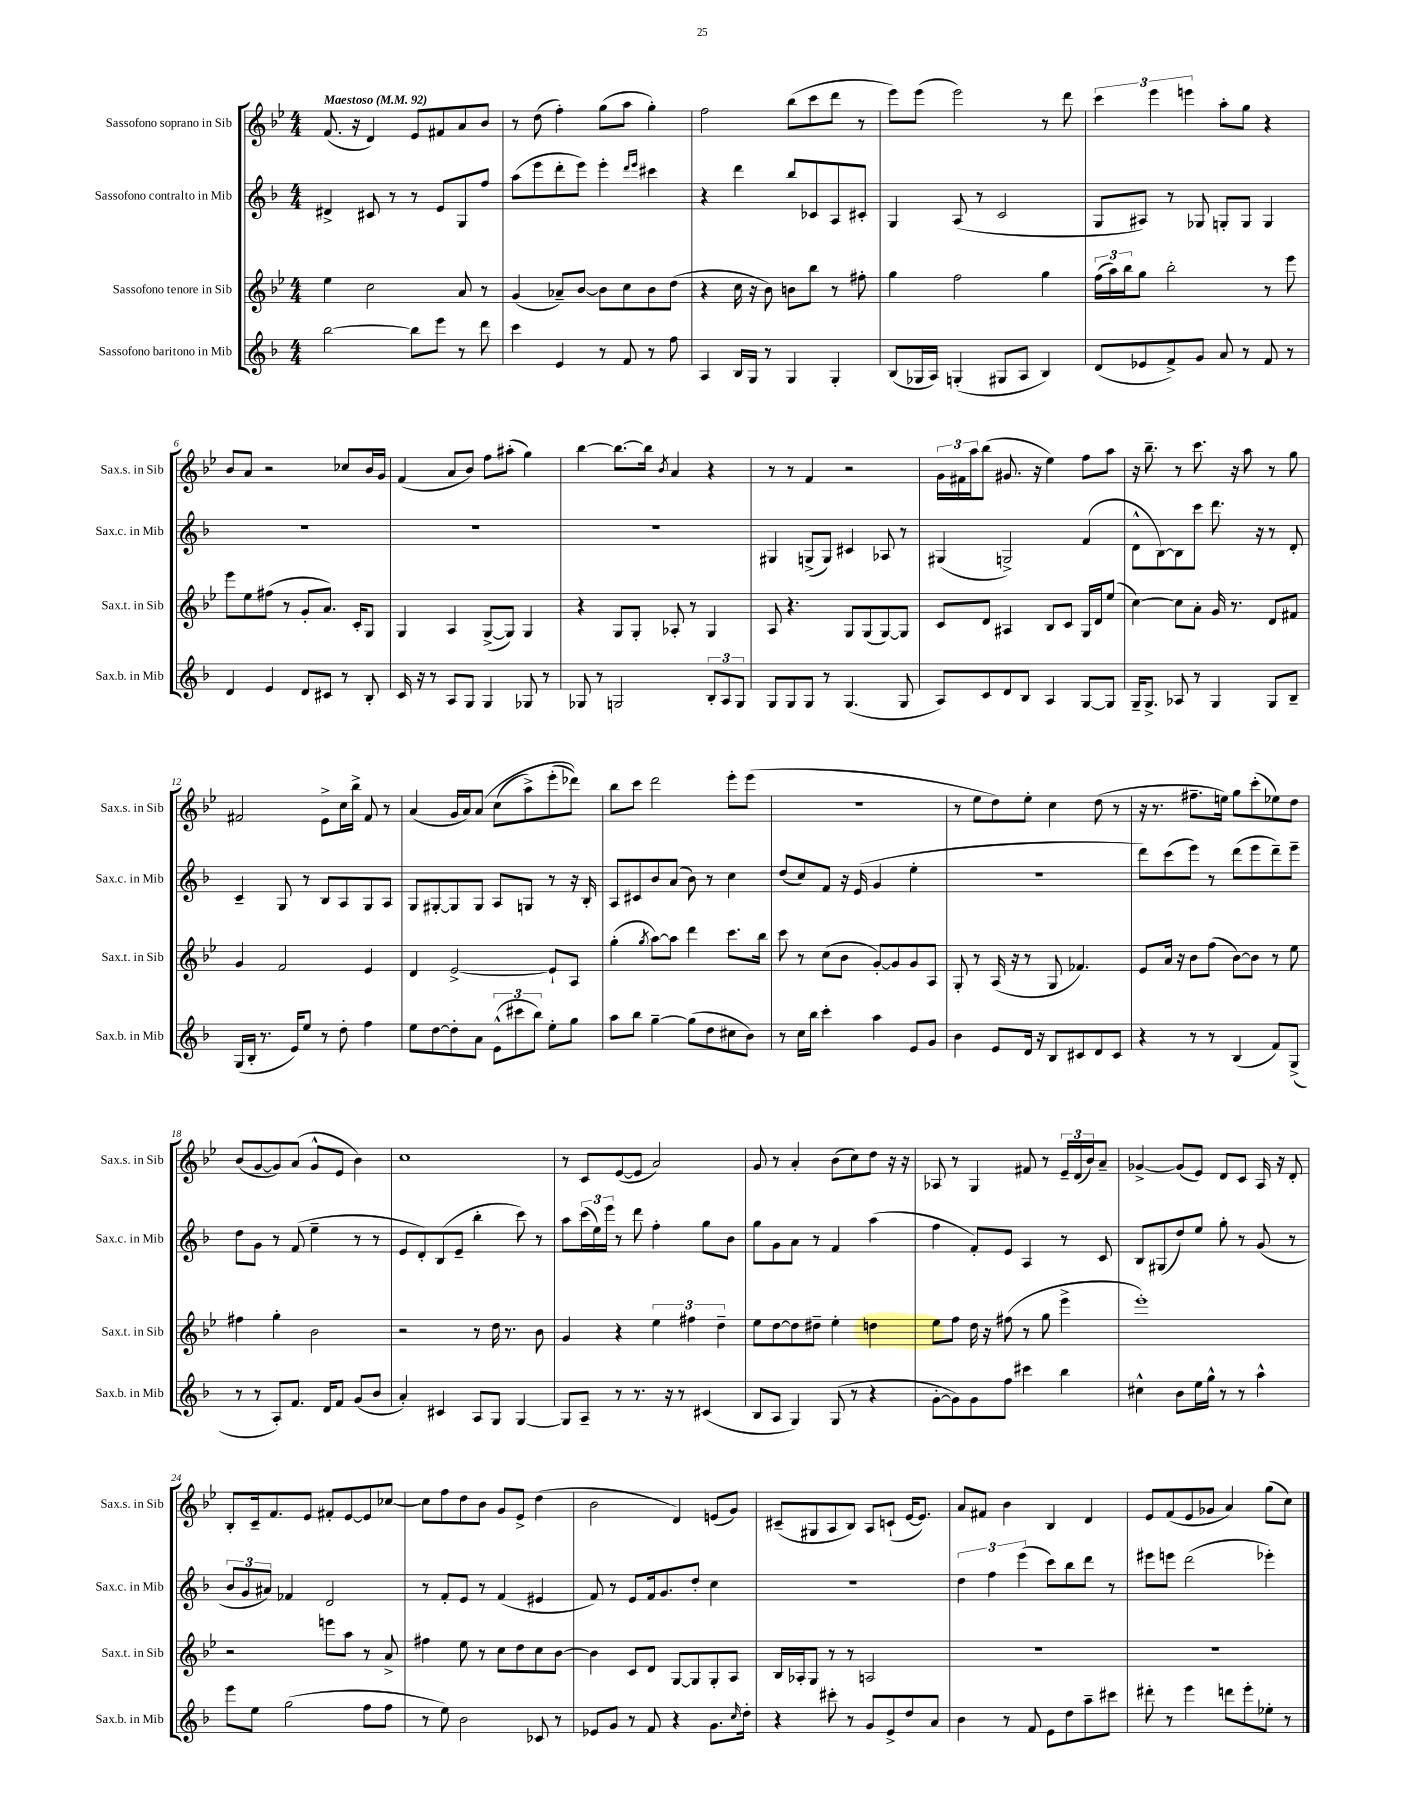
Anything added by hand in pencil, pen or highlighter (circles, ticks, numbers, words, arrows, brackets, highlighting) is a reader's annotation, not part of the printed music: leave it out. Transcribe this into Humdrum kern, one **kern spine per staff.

**kern	**kern	**kern	**kern
*staff4	*staff3	*staff2	*staff1
*clefG2	*clefG2	*clefG2	*clefG2
*k[b-]	*k[b-e-]	*k[b-]	*k[b-e-]
*M4/4	*M4/4	*M4/4	*M4/4
*MM92	*MM92	*MM92	*MM92
[2bb-\	4ee-\	4d#^/	(8.f/
.	.	.	16r
.	2cc\	8c#/	4d/)
.	.	8r	.
8bb-\]L	.	8r	8e-/L
8eee\J	.	8e/L	8f#/
8r	8a/	8G/	8a/
8ddd\	8r	8ff/J	8b-/J
=	=	=	=
4ccc\	(4g/	(8aa\L	8r
.	.	8eee\	(8dd\
4e/	8a-~/L)	8ddd'\	4ff'\)
.	[8b-/J	8eee\J)	.
8r	8b-\]L	4eee'\	(8gg\L
8f/	8cc\	.	8aa\J
.	.	16qqddd/LL	.
.	.	16qqeee/JJ	.
8r	8b-\	4ccc#\	4gg'\)
8ff\	(8dd\J	.	.
=	=	=	=
4A/	4r	4r	2ff\
16B-/LL	16cc\	4ddd\	.
16G/JJ	16r	.	.
8r	8b-\)	.	.
4G/	8b\L	8bb-/L	(8bb-\L
.	8bb-\J	8c-/	8ccc\
4G'/	8r	8A/	8ddd\J
.	8ff#'\	8c#'/J	8r
=	=	=	=
(8B-/L	4gg\	4G/	8eee-\L)
16G-/L	.	.	(8eee-\J
16A/JJ)	.	.	.
(4G'/	2ff\	(8A/	2eee-\)
.	.	8r	.
8G#/L	.	2c/	.
8A/J	.	.	.
4B-/)	4gg\	.	8r
.	.	.	8ddd\
=	=	=	=
(8d/L	(24ff\LL	8G/L	6ccc\
.	24aa\)	.	.
.	24bb-\J	.	.
8e-/	8gg\J	8A#/J)	.
.	.	.	6eee-\
8f^/)	2bb-'\	8r	.
.	.	.	6eee\
8g/J	.	8G-/	.
8a/	.	8G'/L	8aa'\L
8r	.	8G/J	8gg\J
8f/	8r	4G/	4r
8r	8eee-\	.	.
=	=	=	=
4d/	8eee-\L	1r	8b-/L
.	8ee-\	.	8a/J
4e/	(8ff#\J	.	2r
.	8r	.	.
8d/L	8g'/L	.	.
8c#/J	8.a/J)	.	.
8r	.	.	8cc-/L
.	16c'/LK	.	.
8B-'/	8G/J	.	16b-/L
.	.	.	16g/JJ
=	=	=	=
16c/	4G/	1r	(4f/
16r	.	.	.
8r	.	.	.
8A/L	4A/	.	8a/L
8G/J	.	.	8b-/J)
4G/	([8G^/L	.	8ff\L
.	8G/]J)	.	(8aa#'\J
8G-/	4G/	.	4gg\)
8r	.	.	.
=	=	=	=
8G-/	4r	1r	[4bb-\
8r	.	.	.
2G/	8G/L	.	8.bb-\_L
.	8G'/J	.	.
.	.	.	16bb-\]Jk
.	.	.	8qb-/
.	8A-'/	.	4a/
.	8r	.	.
12B-'/L	4G/	.	4r
12A/	.	.	.
12G/J	.	.	.
=	=	=	=
8G/L	8A/	4G#/	8r
8G/	4.r	.	8r
8G/J	.	(8G^/L	4f/
8r	.	8G/J)	.
(4.G/	8G/L	4c#/	2r
.	(8G/	.	.
.	[8G/)	8A-/	.
8G/	8G/]J	8r	.
=	=	=	=
8A/L)	8c/L	(4G#/	24g\LL
.	.	.	24f#\
.	.	.	24aa\J
8c/	8d/J	.	(8bb-\J
8d/	4A#/	2G^/)	8.g#/
8B-/J	.	.	.
.	.	.	16r
4A/	8B-/L	.	4ee-\)
.	8c/J	.	.
[8G/L	16G/LL	(4f/	8ff\L
.	16d/J	.	.
8G/]J	(8ee-/J	.	8aa\J
=	=	=	=
16G~/LK	[4cc\)	8d^^\L	16r
8.G^/J	.	.	8.bb-~\
.	.	[8B-\)	.
8A-/	8cc\]L	8B-\]	8r
8r	8a'\J	8ccc\J	8.ccc\
4G/	16g/	8.ddd\	.
.	8.r	.	16r
.	.	.	8aa\
.	.	16r	.
8G/L	8d/L	8r	8r
8B-~/J	8f#/J	8d'/	8gg\
=	=	=	=
(16G/LL	4g/	4c~/	2f#/
16B-'/JJ	.	.	.
8.r	.	.	.
.	2f/	8G/	.
16e/LK)	.	.	.
8ee/J	.	8r	.
8r	.	8B-/L	8e-^\L
8dd'\	.	8A/	16cc\L
.	.	.	16bb-^\JJ
4ff\	4e-/	8G/	8f#/
.	.	8A/J	8r
=	=	=	=
8ee\L	4d/	8G/L	(4a/
[8dd\	.	[8G#'/	.
8dd'\]	[2e-^/	8G#/]	16g/LL
.	.	.	16a/J)
8a\J	.	8G#/J	&(8a/J
(12e^^\L	.	8A/L	(8cc\L
12ccc#\	.	.	.
.	.	8G/J	8aa^\)
12bb-\J)	.	.	.
8ee'\L	8e-`/]L	8r	(8eee-'\
8gg\J	8A/J	16r	8ddd-\J)&)
.	.	16B-'/	.
=	=	=	=
8aa\L	(4gg'\	8A/L	8bb-\L
8bb-\J	.	8c#/	8ccc\J
.	8qgg/	.	.
[4gg~\	[8aa\L)	8b-/	2ddd\
.	8aa\]J	(8a/J	.
(8gg\]L	4ddd\	8b-\)	.
8dd\	.	8r	.
8cc#\	8.ccc\L	4cc\	8eee-'\L
8b-\J)	.	.	(8eee-\J
.	16bb-\Jk	.	.
=	=	=	=
8r	8ccc\	(8dd/L	1r
16cc\LL	8r	8cc/)	.
16bb-\JJ	.	.	.
4ccc'\	(8cc\L	8f/J	.
.	8b-\J	16r	.
.	.	(16e/	.
4aa\	[8g'/L)	4g/	.
.	8g/]	.	.
8e/L	8g/	4ee'\	.
8g/J	8A/J	.	.
=	=	=	=
4b-\	8G'/	1r	8r
.	8r	.	8ee-\L
8e/L	(16A/	.	8dd\)
.	16r	.	.
16d/Jk	8r	.	8ee-'\J
16r	.	.	.
8B-/L	8G/	.	4cc\
8c#/	4.f-/)	.	.
8d/	.	.	(8dd\
8c#/J	.	.	8r
=	=	=	=
4r	8e-/L	8ddd\L)	16r
.	.	.	8.r
.	16a/Jk	(8ccc\	.
.	16r	.	.
8r	8b-\L	8eee\J)	8.ff#~\L
8r	(8ff\J	8r	.
.	.	.	16ee\Jk)
(4B-/	[8b-\L)	(8ddd\L	8gg\L
.	8b-\]J	8eee\	(8ccc'\
8f/L)	8r	8ddd~\)	8ee-\)
(8G^/J	8ee-\	8eee~\J	8dd\J
=	=	=	=
8r	4ff#\	8dd\L	(8b-/L
8r	.	8g\J	[8g/
8A'/L)	4gg'\	8r	8g/])
8.f/J	.	(8f/	(8a/J
.	2b-\	4ee~\	8g^^/L
16d/LK	.	.	.
8f/J	.	.	8e-/J
(8g/L	.	8r	4b-\)
8b-/J	.	8r	.
=	=	=	=
4a'/)	2r	8e/L	1cc
.	.	8d'/)	.
4c#/	.	(8B-/	.
.	.	8e~/J	.
8A/L	8r	4bb-'\	.
8G/J	16dd\	.	.
.	8.r	.	.
[4G/	.	8ccc\)	.
.	8b-\	8r	.
=	=	=	=
8G/]L	4g/	8aa\L	8r
8A~/J	.	(24ccc\L	8c/L
.	.	24ee\)	.
.	.	24eee\JJ	.
8r	4r	8r	([8e-/
8.r	.	8ddd\	8e-/]J
.	6ee-\	4ff'\	2a/)
16r	.	.	.
8r	.	.	.
.	6ff#\	.	.
(4c#/	.	8gg\L	.
.	6dd~\	.	.
.	.	8b-\J	.
=	=	=	=
8B-/L	8ee-\L	8gg\L	8g/
8A/J	[8dd\	8g\	8r
4G/)	8dd\]	8a\J	4a'/
.	8dd#~\J	8r	.
(8G/	4ee-'\	4f/	(8b-\L
8r	.	.	8cc\)
4r	4dd\	(4aa\	8dd\J
.	.	.	16r
.	.	.	16r
=	=	=	=
[8g'\L	8ee-\L	4ff\	8A-/
8g\])	8ff\J	.	8r
8g\	16dd\	8f'/L)	4G/
.	16r	.	.
8ff\J	(8ff#\	8e/J	.
4ccc#\	8r	4A/	8f#/
.	8gg\	.	8r
4bb-\	4eee-^\	8r	24e-~/LL
.	.	.	(24d/
.	.	.	24b-/J)
.	.	8c/	8a~/J
=	=	=	=
4cc#^^\	1eee-')	8B-/L	[4g-^/
.	.	(8G#/	.
8b-\L	.	8dd/)	(8g-/]L
16ee\L	.	8ee/J	8e-/J)
16gg^^\JJ	.	.	.
8r	.	8gg'\	8d/L
8r	.	8r	8c/J
4aa^^\	.	(8g/	16A/
.	.	.	16r
.	.	8r	8d'/
=	=	=	=
8eee\L	2r	12b-/L	8B-'/L
.	.	12g/	.
8ee\J	.	.	16c~/k
.	.	12a#/J)	.
.	.	.	8.f/
(2gg\	.	4f-/	.
.	.	.	8e-/J
.	8eee\L	2d/	8f#'/L
.	8aa\J	.	[8e-/
8ff\L	8r	.	8e-/]
8ff\J	8a^/	.	[8cc-/J
=	=	=	=
8r	4ff#\	8r	8cc-\]L
8ee\)	.	8f'/L	8ff\
2b-\	8ee-\	8e/J	8dd\
.	8r	8r	8b-\J
.	8cc\L	(4f/	8g/L
.	8dd\	.	8e-^/J
8c-/	8cc\	4e#/	(4dd\
8r	[8b-\J	.	.
=	=	=	=
8e-/L	4b-\]	8f/)	2b-\
8g/J	.	8r	.
8r	8c/L	8e/L	.
8f/	8d/J	16f/k	.
.	.	8.g/	.
4r	[8G/L	.	4d/)
.	8G/]	8dd'/J	.
8.g\L	8G'/	4cc\	(8e/L
.	8A/J	.	8g/J)
16qqcc/	.	.	.
16dd'\Jk	.	.	.
=	=	=	=
4r	16B-/LL	1r	(8c#~/L
.	16A-'/J	.	.
.	8G/J	.	8G#/
8ccc#'\	8r	.	8A/
8r	8r	.	8B-/J)
8g/L	2A/	.	8A/L
8e^/	.	.	(8c`/J
8dd/	.	.	[16e-/LK
.	.	.	8.e-/]J)
8a/J	.	.	.
=	=	=	=
4b-\	1r	6dd\	8a/L
.	.	.	8f#/J
.	.	6ff\	.
8r	.	.	4b-\
.	.	(6eee\	.
8f/	.	.	.
8e\L	.	8ccc\L)	4B-/
8dd\	.	8bb-\	.
8aa~\	.	8ddd\J	4d/
8ccc#\J	.	8r	.
=	=	=	=
8ddd#'\	1r	8eee#\L	8e-/L
8r	.	8eee\J	(8f/
4eee\	.	(2ddd\	8e-/
.	.	.	8g-/J
8ddd\L	.	.	4a/)
8eee'\	.	.	.
8ee-'\J	.	4eee-'\)	(8gg\L
8r	.	.	8cc\J)
==	==	==	==
*-	*-	*-	*-
